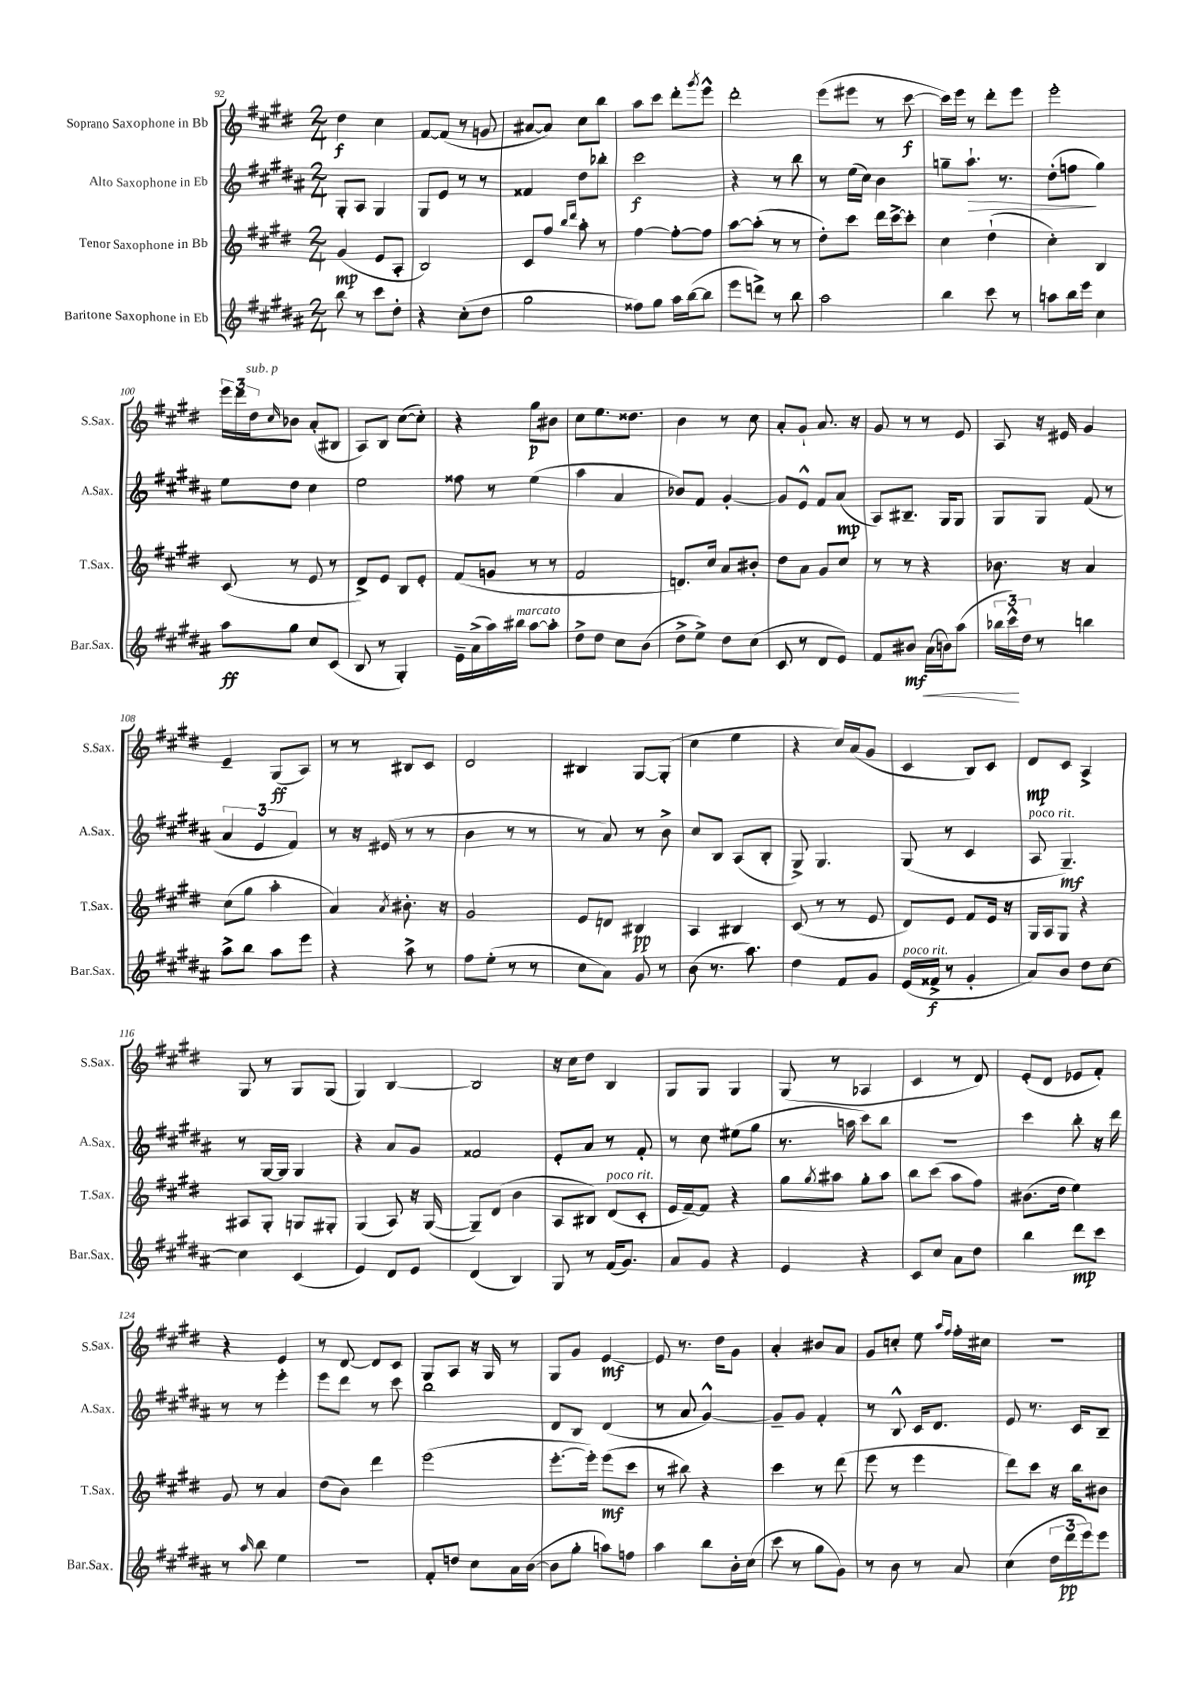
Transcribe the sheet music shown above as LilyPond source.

<<
\new StaffGroup <<
\new Staff = "s0" \with { instrumentName = "Soprano Saxophone in Bb" shortInstrumentName = "S.Sax." } {
    \clef treble \key e \major \numericTimeSignature \time 2/4
    dis''4\f cis''4 |
    fis'8~ fis'8( r8 g'8 |
    ais'8~ ais'8) cis''8 b''8 |
    a''8 cis'''8 dis'''8-. \acciaccatura { gis'''8 } e'''8-^ |
    dis'''2-. |
    e'''8( eis'''8 r8 cis'''8~\f |
    cis'''16) e'''16 r8 dis'''8-. e'''8 |
    e'''2-. |
    \tuplet 3/2 { e'''16 dis'''16 dis''16^\markup { \italic "sub. p" } } \grace { cis''16 } bes'8 a'8-.( bis8 |
    a8) b8 cis''8~( cis''8-.) |
    r4 gis''8\p bis'8 |
    cis''8 e''8. disis''8. |
    b'4 r8 cis''8 |
    a'8-. gis'8-! a'8. r16 |
    gis'8 r8 r8 e'8 |
    a8 r16 eis'16 gis'4 |
    e'4-- gis8\ff( a8) |
    r8 r8 bis8 cis'8 |
    dis'2 |
    bis4 gis8~ gis8-.( |
    cis''4 e''4 |
    r4 cis''16) a'16( gis'8 |
    cis'4 b8) cis'8 |
    dis'8\mp cis'8 a4-> |
    gis8 r8 gis8 gis8( |
    gis4) b4~ |
    b2 |
    r16 cis''16 dis''8 b4 |
    gis8 gis8 gis4 |
    gis8( r8 aes4 |
    cis'4 r8 dis'8) |
    e'8-.( dis'8 ees'8 fis'8-.) |
    r4 e'4 |
    r8 dis'8~ dis'8 cis'8 |
    gis8 a8 r16 gis16 r8 |
    gis8 gis'8 e'4~\mf |
    e'8 r8. dis''16 gis'8 |
    a'4-. bis'8 a'8 |
    gis'8 c''8-. e''8 \grace { a''16 fis''16 } fis''16-. cis''16 |
    r2 \bar "|." |
}
\new Staff = "s1" \with { instrumentName = "Alto Saxophone in Eb" shortInstrumentName = "A.Sax." } {
    \clef treble \key b \major \numericTimeSignature \time 2/4
    gis8-. ais8 gis4 |
    gis8 e'8 r8 r8 |
    fisis'4 dis''8 bes''8-. |
    cis'''2\f |
    r4 r8 b''8 |
    r8 e''16( cis''16) b'4 |
    g''8-- ais''8.-!\> r8. |
    dis''8-.( f''8\! gis''4) |
    e''8 dis''8 cis''4 |
    e''2 |
    fisis''8 r8 e''4( |
    ais''4 ais'4 |
    bes'8) fis'8 gis'4~-. |
    gis'8 e'8-^ fis'8 ais'8\mp( |
    ais8) bis8.-- gis16 gis8 |
    gis8 gis8 fis'8( r8 |
    \tuplet 3/2 { ais'4 e'4 fis'4) } |
    r8 r16 eis'16( r8 r8 |
    b'4 r8 r8 |
    r8 ais'8) r8 b'8-> |
    cis''8 b8 ais8( b8-. |
    gis8->) gis4. |
    gis8( r8 cis'4 |
    ais8^\markup { \italic "poco rit." } gis4.--\mf) |
    r8 gis16~ gis16 gis4 |
    r4 ais'8 gis'8 |
    fisis'2 |
    e'8-. ais'8 r8 fis'8-. |
    r8 cis''8 eis''8( gis''8 |
    r8. a''16 cis'''8) b''8 |
    R2 |
    cis'''4 b''8-. r16 dis'''16 |
    r8 r8 e'''4-. |
    e'''8 dis'''8 r8 cis'''8 |
    b''2 |
    dis'8 b8 dis'4( |
    r8 ais'8 gis'4~-^) |
    gis'8-- gis'8 fis'4-. |
    r8 b8-^ cis'16 dis'8. |
    e'8 r8. cis'16 b8-- \bar "|." |
}
\new Staff = "s2" \with { instrumentName = "Tenor Saxophone in Bb" shortInstrumentName = "T.Sax." } {
    \clef treble \key e \major \numericTimeSignature \time 2/4
    gis'4\mp( e'8 a8-. |
    b2) |
    cis'8 fis''8 \grace { b''16 dis'''16 } a''8-. r8 |
    fis''4~ fis''8~-. fis''8 |
    a''8~ a''8-.( r8 r8 |
    dis''8-.) cis'''8 dis'''16 cis'''16~-> cis'''8-. |
    cis''4 dis''4-!( |
    cis''4-.) b4 |
    cis'8( r8 e'8 r8 |
    dis'8->) e'8 b8 e'8-. |
    fis'8( g'8 r8 r8 |
    fis'2 |
    d'8.) cis''16 a'8 bis'8-. |
    dis''8 a'8 gis'8 cis''8 |
    r8 r8 r4 |
    bes'8. r16 a'4 |
    cis''8( gis''8 a''4-. |
    a'4) \acciaccatura { a'8 } bis'8.-. r16 |
    gis'2 |
    e'8 d'8 bis4\pp |
    a4 bis4 |
    cis'8( r8 r8 e'8 |
    dis'8) e'8 fis'8 e'16 r16 |
    gis16 a16 gis8 r4 |
    ais8 gis8-. g8 gis8-. |
    gis4( a8) r16 gis16~( |
    gis8--) dis'8( b'4 |
    a8 bis8) dis'8^\markup { \italic "poco rit." }( cis'8-. |
    e'16 fis'16~--) fis'8 r4 |
    gis''8 \acciaccatura { gis''8 } ais''8 gis''8-. ais''8 |
    b''8 cis'''8( a''8 fis''8) |
    bis'8.( dis''16 e''4) |
    gis'8 r8 a'4 |
    dis''8( b'8) dis'''4 |
    e'''2( |
    e'''8.~-. e'''16-.) e'''8\mf( cis'''8 |
    r8 bis''8) r4 |
    cis'''4 r8 dis'''8( |
    e'''8 r8 e'''4 |
    dis'''8) cis'''8 r16 b''16 bis'8 \bar "|." |
}
\new Staff = "s3" \with { instrumentName = "Baritone Saxophone in Eb" shortInstrumentName = "Bar.Sax." } {
    \clef treble \key b \major \numericTimeSignature \time 2/4
    b''8 r8 cis'''8 dis''8-. |
    r4 cis''8-.( dis''8 |
    gis''2 |
    fisis''8) gis''8 ais''16 b''16~( b''8 |
    e'''8 d'''8->) r8 b''8 |
    ais''2 |
    b''4 cis'''8 r8 |
    a''8 b''16 e'''16 cis''4 |
    ais''8\ff gis''8 cis''8 cis'8( |
    b8 r8 gis4-.) |
    e'16-- ais'16->( ais''16) bis''16^\markup { \italic "marcato" } ais''8~ ais''8-. |
    dis''8-> dis''8 cis''8 b'8( |
    dis''8-> e''8->) dis''8 cis''8( |
    cis'8 r8 dis'8 e'8) |
    fis'8 bis'8\mf ais'16\<( b'16) ais''8( |
    \tuplet 3/2 { bes''16 cis'''16-^\!) dis''16 } r8 b''4 |
    ais''8-> b''8 ais''8 e'''8 |
    r4 ais''8-> r8 |
    fis''8 e''8-.( r8 r8 |
    cis''8 ais'8) gis'8 r8 |
    b'8( r8. ais''8.) |
    dis''4 fis'8 gis'8 |
    e'16^\markup { \italic "poco rit." }( fisis'16->\f r8 gis'4-. |
    ais'8) b'8 dis''8 cis''8~ |
    cis''4 cis'4( |
    e'4) dis'8 e'8 |
    dis'4( b4) |
    gis8 r8 fis'16( gis'8.) |
    ais'8 gis'8 r4 |
    e'4 r4 |
    cis'8 cis''8 ais'8 dis''8 |
    b''4 dis'''8\mp cis'''8 |
    r8 \grace { ais''16 } b''8 e''4 |
    R2 |
    fis'8-. d''8 cis''8 ais'16 b'16~( |
    b'8 gis''8-. a''8) f''8 |
    ais''4 b''8 b'16-. cis''16( |
    cis'''8 r8 gis''8 gis'8) |
    r8 b'8 r8 ais'8 |
    cis''4( \tuplet 3/2 { dis''16 dis'''16\pp e'''16) } e'''8 \bar "|." |
}
>>
>>
\layout { \context { \Score currentBarNumber = #92 } }
